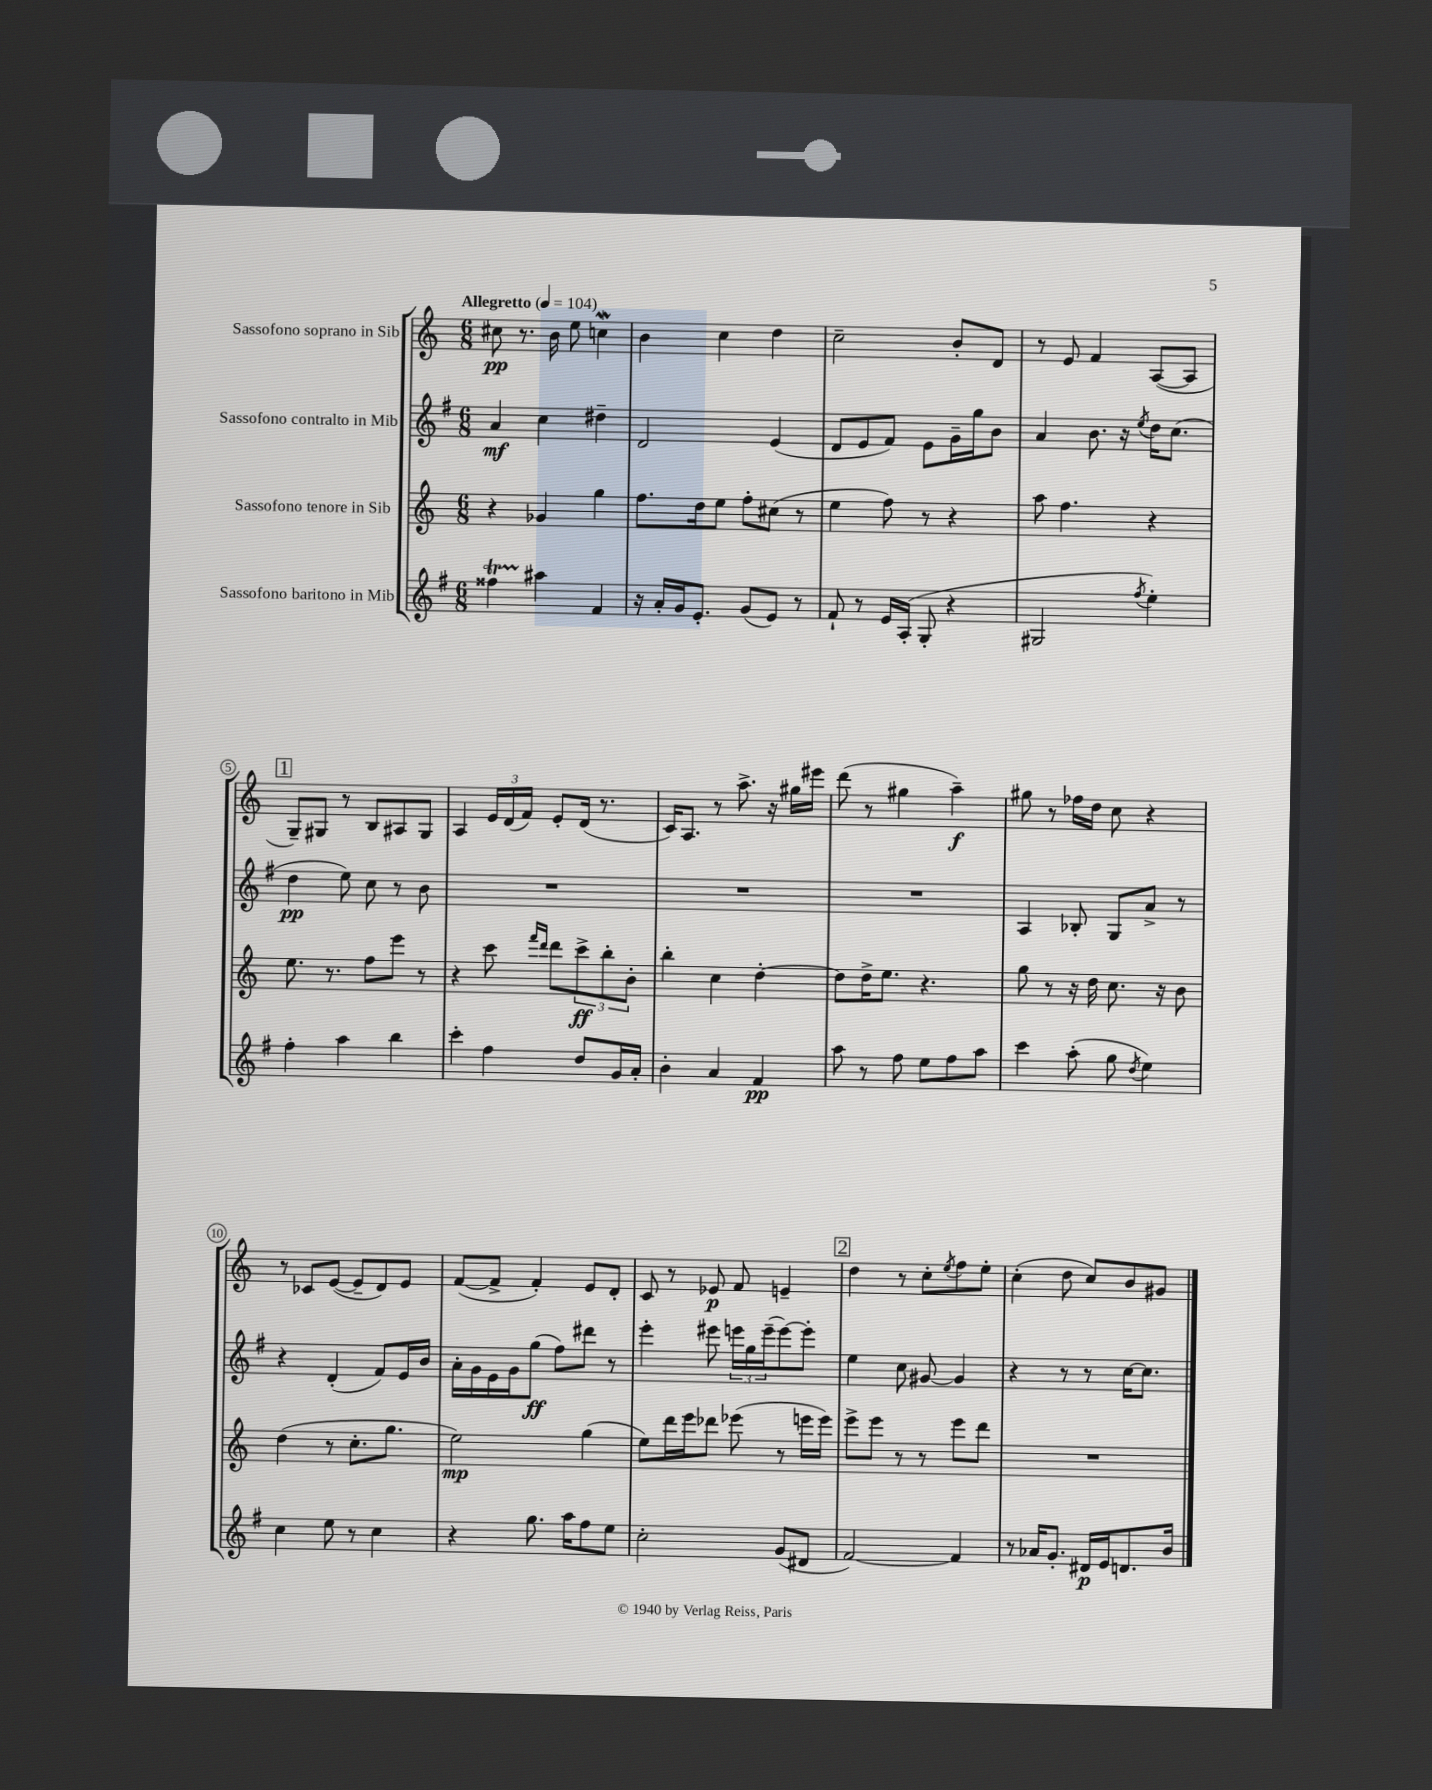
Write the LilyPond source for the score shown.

<<
\new StaffGroup <<
\new Staff = "s0" \with { instrumentName = "Sassofono soprano in Sib" } {
    \clef treble \key c \major \numericTimeSignature \time 6/8 \tempo "Allegretto" 4 = 104
    cis''8\pp r8. b'16 e''8 c''4\mordent |
    b'4 c''4 d''4 |
    c''2-- b'8-. d'8 |
    r8 e'8 f'4 a8~( a8 |
    \mark \markup { \box "1" } g8--) gis8 r8 b8 ais8 gis8 |
    a4 \tuplet 3/2 { e'16 d'16( f'16) } e'8-. d'16( r8. |
    c'16) a8. r8 a''8.-> r16 gis''16 eis'''16 |
    d'''8( r8 gis''4 a''4--\f) |
    gis''8 r8 fes''16 d''16 c''8 r4 |
    r8 ces'8 e'8~( e'8-- d'8) e'8 |
    f'8~( f'8-> f'4-.) e'8 d'8-. |
    c'8 r8 ees'8\p f'8 e'4-- |
    \mark \markup { \box "2" } d''4 r8 c''8-. \acciaccatura { e''8 } f''8 e''8-. |
    c''4-.( d''8 c''8) b'8 gis'8 \bar "|." |
}
\new Staff = "s1" \with { instrumentName = "Sassofono contralto in Mib" } {
    \clef treble \key g \major \numericTimeSignature \time 6/8
    a'4\mf c''4 dis''4-- |
    d'2 e'4( |
    d'8 e'8 fis'8) e'8 g'16-- g''16 b'8 |
    a'4 b'8. r16 \acciaccatura { e''8 } d''16 c''8.( |
    \mark \markup { \box "1" } d''4\pp e''8) c''8 r8 b'8 |
    R2. |
    R2. |
    R2. |
    a4 bes8-. g8 a'8-> r8 |
    r4 d'4-.( fis'8) e'16 b'16 |
    a'16-. g'16 e'16 g'16 g''8\ff( fis''8) dis'''8 r8 |
    e'''4-. eis'''8 \tuplet 3/2 { e'''16 g''16 e'''16--( } e'''8~) e'''8-. |
    \mark \markup { \box "2" } e''4 c''8 gis'8~ gis'4 |
    r4 r8 r8 c''16~ c''8. \bar "|." |
}
\new Staff = "s2" \with { instrumentName = "Sassofono tenore in Sib" } {
    \clef treble \key c \major \numericTimeSignature \time 6/8
    r4 ges'4 g''4 |
    f''8. d''16 e''8 f''8-. cis''8( r8 |
    e''4 f''8) r8 r4 |
    a''8 f''4. r4 |
    \mark \markup { \box "1" } e''8. r8. f''8 e'''8 r8 |
    r4 c'''8 \grace { f'''16 d'''16 } d'''8 \tuplet 3/2 { c'''8->\ff b''8-. b'8-. } |
    b''4-. c''4 d''4~-. |
    d''8 d''16-> e''8. r4. |
    g''8 r8 r16 d''16 c''8. r16 b'8 |
    d''4( r8 c''8.-. g''8. |
    e''2\mp) g''4( |
    e''8) d'''16 e'''16 des'''8 ees'''8( r8 e'''16 e'''16) |
    \mark \markup { \box "2" } e'''8-> e'''8 r8 r8 e'''8 d'''8 |
    R2. \bar "|." |
}
\new Staff = "s3" \with { instrumentName = "Sassofono baritono in Mib" } {
    \clef treble \key g \major \numericTimeSignature \time 6/8
    fisis''4\startTrillSpan ais''4\stopTrillSpan fis'4 |
    r16 a'16-. g'16 e'8.-. g'8( e'8) r8 |
    fis'8-! r8 e'16 a16-.( g8-. r4 |
    gis2 \acciaccatura { fis''8 } e''4-.) |
    \mark \markup { \box "1" } fis''4-. a''4 b''4 |
    c'''4-. fis''4 d''8 g'16 a'16-. |
    b'4-. a'4 fis'4\pp |
    a''8 r8 fis''8 e''8 fis''8 a''8 |
    c'''4 a''8-.( g''8 \acciaccatura { d''8 } e''4) |
    c''4 e''8 r8 c''4 |
    r4 g''8. a''16 fis''8 e''8 |
    c''2-. g'8( dis'8 |
    \mark \markup { \box "2" } fis'2~) fis'4 |
    r8 aes'16 g'8.-. dis'16\p e'16 d'8. b'16 \bar "|." |
}
>>
>>
\layout { \context { \Score \override BarNumber.stencil = #(make-stencil-circler 0.1 0.3 ly:text-interface::print) } }
